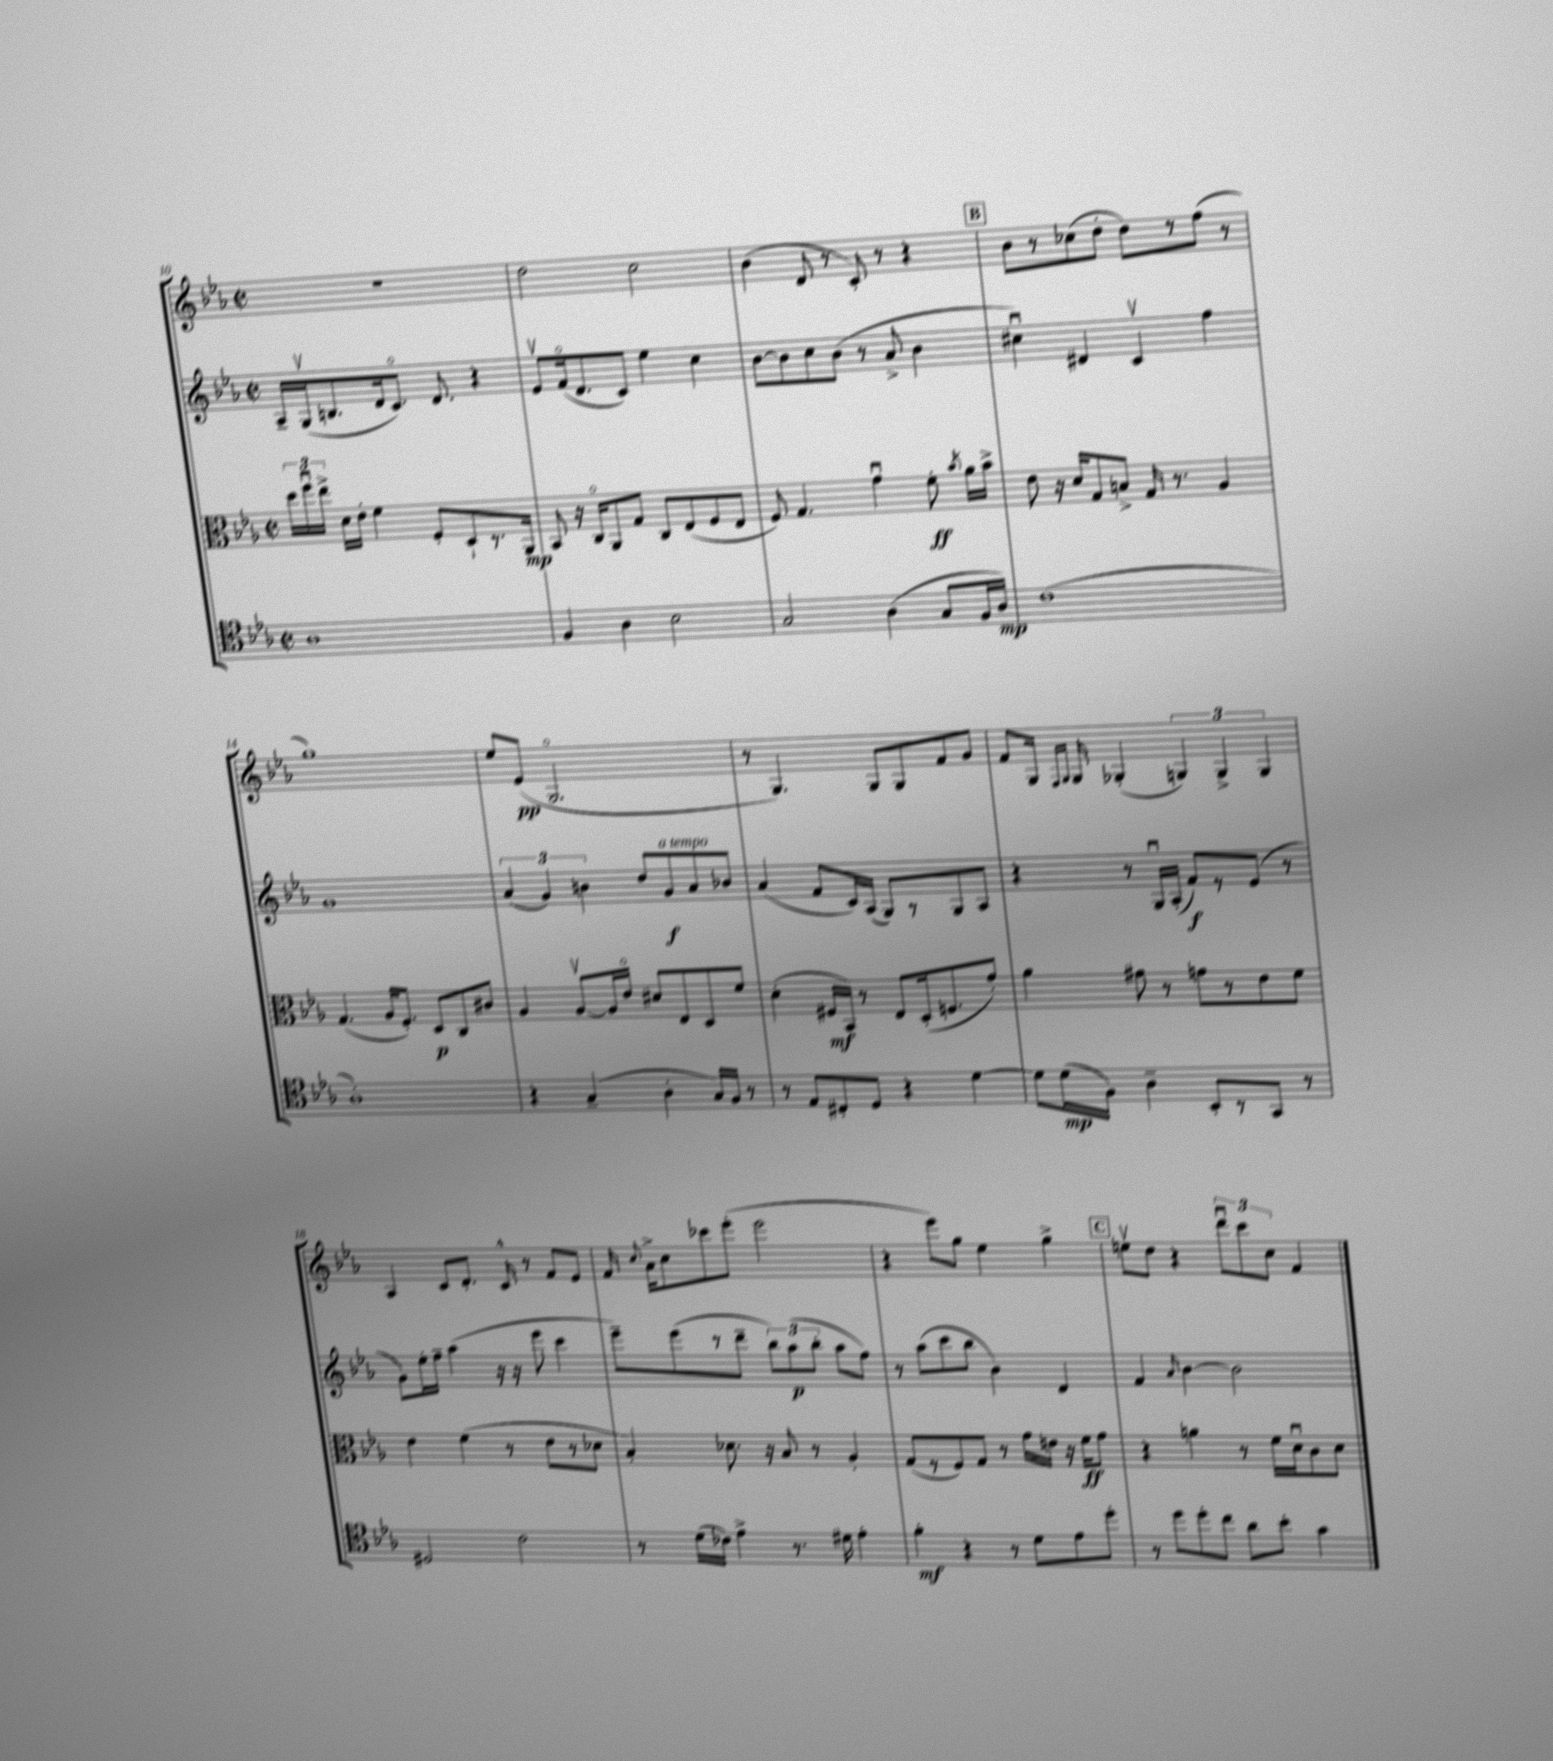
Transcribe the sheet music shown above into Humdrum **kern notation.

**kern	**kern	**kern	**kern
*staff4	*staff3	*staff2	*staff1
*clefC4	*clefC3	*clefG2	*clefG2
*k[b-e-a-]	*k[b-e-a-]	*k[b-e-a-]	*k[b-e-a-]
*M2/2	*M2/2	*M2/2	*M2/2
*met(c|)	*met(c|)	*met(c|)	*met(c|)
1A-	24dd\LL	16A-~/LL	1r
.	24ffu\	.	.
.	.	(16Gv/J	.
.	24ee-^\JJ	.	.
.	16d\LL	8.B/	.
.	16e-'\JJ	.	.
.	4f\	.	.
.	.	16d/k	.
.	.	8.co/J)	.
.	8F'/L	.	.
.	.	8.d/	.
.	8D`/	.	.
.	8.r	4r	.
.	16AA-/Jk	.	.
=	=	=	=
4F/	8BB-/	8e-v/L	2dd\
.	16r	(16fo/k	.
.	16Co/LK	8.d/	.
4A-\	8AA-/	.	.
.	8G/J	8c/J)	.
2B-\	8C/L	4ee-\	2cc\
.	(8E-/	.	.
.	8F/	4cc\	.
.	8E-/J	.	.
=	=	=	=
2G/	8F/)	[8b-\L	(4b-\
.	4.G/	8b-\]	.
.	.	8cc\	8d/
.	.	(8b-\J	8r
(4A-\	4gu\	8r	8c'/)
.	.	8a-^/	8r
8G/L	8f'\	4b-\	4r
.	8qb-/	.	.
16F/L	16a-\LL	.	.
16A-/JJ)	16b-^\JJ	.	.
=	=	=	=
(1c	8e-\	4cc#u\)	8b-\L
.	16r	.	8r
.	16d/LK	.	.
.	8G/	4d#/	(8cc-\
.	8B^/J	.	8dd'\J
.	16G/	4cv/	8dd\L)
.	8.r	.	.
.	.	.	8r
.	4A-/	4ff\	(8ff\J
.	.	.	8r
=	=	=	=
1A-')	(4.G/	1g	1gg)
.	16A-/LK	.	.
.	8.F'/J)	.	.
.	8D/L	.	.
.	8C/	.	.
.	8c#/J	.	.
=	=	=	=
4r	4A-/	(6a-/	8ee-/L
.	.	.	(8e-/J
.	.	6g/)	.
(4G~/	[8A-v/L	.	2.Go/
.	.	6b\	.
.	16A-/]L	.	.
.	16e-o/JJ	.	.
4A-'\	8d#/L	8dd/L	.
.	8E-/	8g/	.
16G/LL)	8D/	8a-/	.
16F/JJ	.	.	.
8r	8f/J	8b-/J	.
=	=	=	=
8r	(4d'\	(4a-/	8r
8E-/L	.	.	4.G/)
8C#'/	16F#/LL	8f/L	.
.	16BB-/JJ)	.	.
8D/J	8r	16c/L)	.
.	.	(16A-/JJ	.
4r	8E-/L	8G/L)	8G/L
.	(16D'/k	8r	8G/
.	8.F/	.	.
[4d\	.	8G/	8f/
.	8g'/J)	8A-/J	8g/J
=	=	=	=
8d\]L	4a-\	4r	8f/L
(16d\L	.	.	16G/Jk
.	.	.	16qqF/LL
.	.	.	16qqG/JJ
16F\JJ)	.	.	16G/
4A-~\	8g#\	8r	(4G-'/
.	8r	16Gu/LL	.
.	.	(16A-'/JJ	.
8BB-'/L	8g\L	8f/L)	6G/)
8r	8r	8r	.
.	.	.	6G^/
8GG/J	8e-\	(8e-/J	.
.	.	.	6G/
8r	8f\J	8r	.
=	=	=	=
2D#/	4e-\	8g\L)	4A-/
.	.	16ee-'\L	.
.	.	16ff~\JJ	.
.	(4f\	(4aa-\	8c/L
.	.	.	8.d'/J
2c\	8r	16r	.
.	.	16r	16c^^/
.	8e-\L	8eee-\	8r
.	8r	4ccc\	8f/L
.	8d-\J	.	8e-/J
=	=	=	=
8r	4B-'/)	8eee-~\L)	16f/
.	.	.	8qqcc/
.	.	.	16a-^\LK
(16d\LL	.	(8eee-\	8cc\
16c-\JJ)	.	.	.
4e-^\	8.d-\	8r	8ccc-\
.	.	8ddd~\J	(8eee-'\J
.	16r	.	.
8.r	8B-/	12bb-\L)	2eee-\
.	.	(12aa-\	.
.	8r	.	.
.	.	12bb-'\J	.
16d#\	.	.	.
4e-'\	4A-'/	8aa-\L	.
.	.	8ff\J)	.
=	=	=	=
4f'\	(8G/L	8r	4r
.	8r	(8aa-\L	.
4r	8F/)	8ccc\	8eee-\L)
.	8G/J	8bb-\J	8gg\J
8r	8r	4b-\)	4ee-\
8d\L	16g\LL	.	.
.	16e\JJ	.	.
8e-\	16r	4d/	4gg^\
.	16f\LK	.	.
8dd'\J	8g\J	.	.
=	=	=	=
8r	4r	4f/	8eev\L
8dd\L	.	.	8dd\J
.	.	16qqa-/	.
8dd'\	4a\	[4b-\	4r
8cc\J	.	.	.
8a-\L	8r	2b-\]	12dddu\L
.	.	.	12ccc\
8b-'\J	16f\LL	.	.
.	.	.	12cc\J
.	16du\J	.	.
4g\	8c\	.	4f/
.	8d\J	.	.
==	==	==	==
*-	*-	*-	*-
